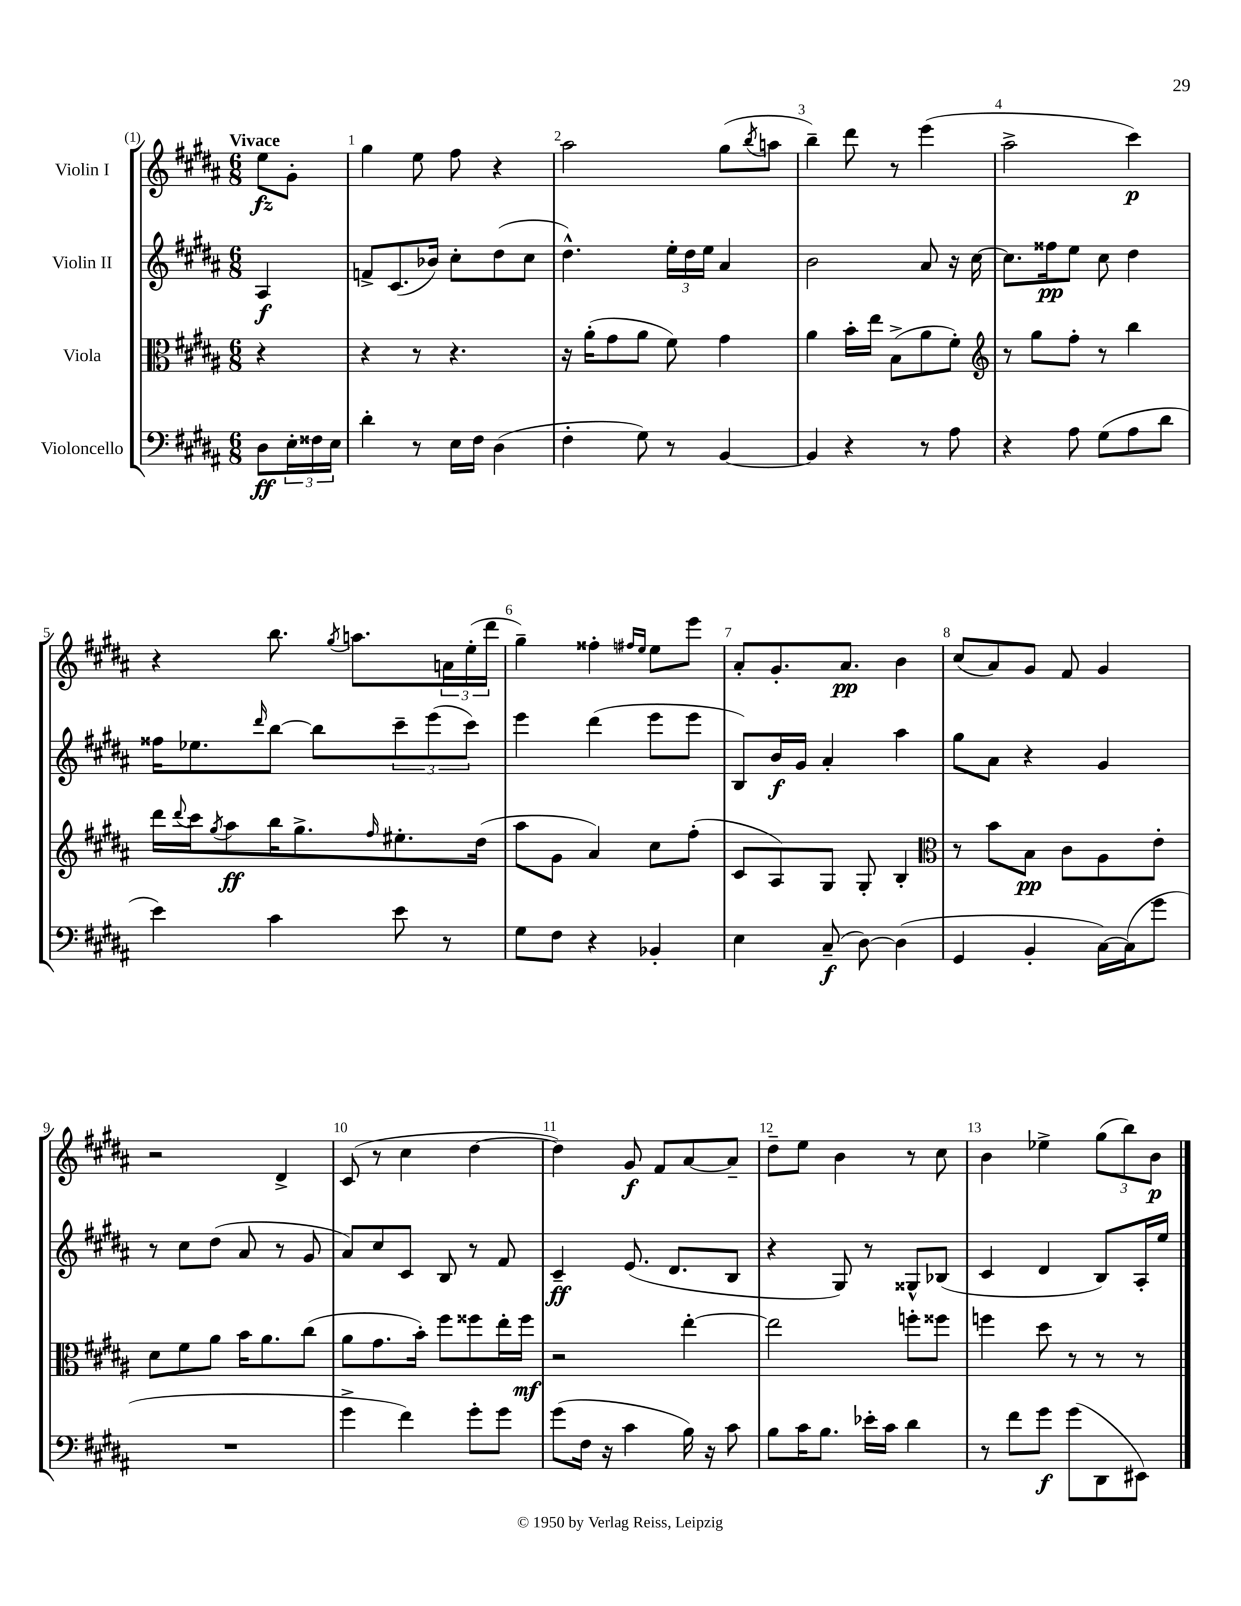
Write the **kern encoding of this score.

**kern	**kern	**kern	**kern
*staff4	*staff3	*staff2	*staff1
*clefF4	*clefC3	*clefG2	*clefG2
*k[f#c#g#d#a#]	*k[f#c#g#d#a#]	*k[f#c#g#d#a#]	*k[f#c#g#d#a#]
*M6/8	*M6/8	*M6/8	*M6/8
8D#	4r	4A#	8ee
24E'	.	.	8g#'
24F##	.	.	.
24E	.	.	.
=	=	=	=
4d#'	4r	8f^	4gg#
.	.	(8.c#	.
8r	8r	.	8ee
.	.	16b-)	.
16E	4.r	8cc#'	8ff#
16F#	.	.	.
(4D#	.	(8dd#	4r
.	.	8cc#	.
=	=	=	=
4F#'	16r	4.dd#^^)	2aa#
.	(16a#'	.	.
.	8g#	.	.
8G#)	8a#	.	.
8r	8f#)	24ee'	.
.	.	24dd#	.
.	.	24ee	.
[4BB	4g#	4a#	(8gg#
.	.	.	8qbb
.	.	.	8aa
=	=	=	=
4BB]	4a#	2b	4bb~)
4r	16b'	.	8ddd#
.	16ee	.	.
.	(8B^	.	8r
8r	8a#	8a#	(4eee
8A#	8f#')	16r	.
.	.	[16cc#	.
=	=	=	=
*	*clefG2	*	*
4r	8r	8.cc#]	2aa#^
.	8gg#	.	.
.	.	16ff##	.
8A#	8ff#'	8ee	.
(8G#	8r	8cc#	.
8A#	4bb	4dd#	4ccc#)
8d#	.	.	.
=	=	=	=
4e)	16ddd#	16ff##	4r
.	8qqddd#	.	.
.	16ccc#	8.ee-	.
.	8qgg#	.	.
.	8aa#	.	.
.	.	16qqddd#	.
4c#	16bb	[8bb	8.bb
.	8.gg#^	.	.
.	.	8bb]	.
.	.	.	8qgg#
.	.	.	8.aa
.	16qqff#	.	.
8e	8.ee#'	12ccc#~	.
.	.	(12eee	.
8r	.	.	24a
.	.	12ccc#)	(24ee'
.	(16dd#	.	.
.	.	.	24ddd#
=	=	=	=
8G#	8aa#	4eee	4gg#~)
8F#	8g#	.	.
4r	4a#)	(4ddd#	4ff##'
.	.	.	16qqff#
.	.	.	16qqee
4BB-'	8cc#	8eee	8ee
.	(8ff#'	8eee	8eee
=	=	=	=
4E	8c#	8B)	8a#'
.	8A#)	16b	8.g#'
.	.	16g#	.
(8C#~	8G#	4a#'	.
.	.	.	8.a#
[8D#)	8G#'	.	.
(4D#]	4B'	4aa#	4b
=	=	=	=
*	*clefC3	*	*
4GG#	8r	8gg#	(8cc#
.	8b	8a#	8a#)
4BB'	8B	4r	8g#
.	8c#	.	8f#
[16C#)	8A#	4g#	4g#
(16C#]	.	.	.
8g#	8e'	.	.
=	=	=	=
2.r	8d#	8r	2r
.	8f#	8cc#	.
.	8a#	(8dd#	.
.	16b	8a#	.
.	8.a#	.	.
.	.	8r	4d#^
.	(8cc#	8g#	.
=	=	=	=
4g#^	8a#	8a#)	(8c#
.	8.g#	8cc#	8r
4f#)	.	8c#	4cc#
.	16b')	.	.
.	8ff#	8B	.
8g#'	8ff##	8r	[4dd#
8g#	16ee'	8f#	.
.	16ff##	.	.
=	=	=	=
(8g#	2r	4c#~	4dd#])
16F#	.	.	.
16r	.	.	.
4c#	.	(8.e	8g#
.	.	.	8f#
.	.	8.d#	.
16B)	[4ee'	.	[8a#
16r	.	.	.
8c#	.	8B	8a#~]
=	=	=	=
8B	2ee]	4r	8dd#~
16c#	.	.	8ee
8.B	.	.	.
.	.	8G#)	4b
16e-'	.	8r	.
16c#	.	.	.
4d#	8ff'	8G##^^	8r
.	8ff##	(8B-	8cc#
=	=	=	=
8r	4ff	4c#	4b
8f#	.	.	.
8g#	8dd#	4d#	4ee-^
(8g#	8r	.	.
8DD#	8r	8B)	(12gg#
.	.	.	12bb)
8EE#)	8r	16A#'	.
.	.	.	12b
.	.	16ee	.
==	==	==	==
*-	*-	*-	*-
